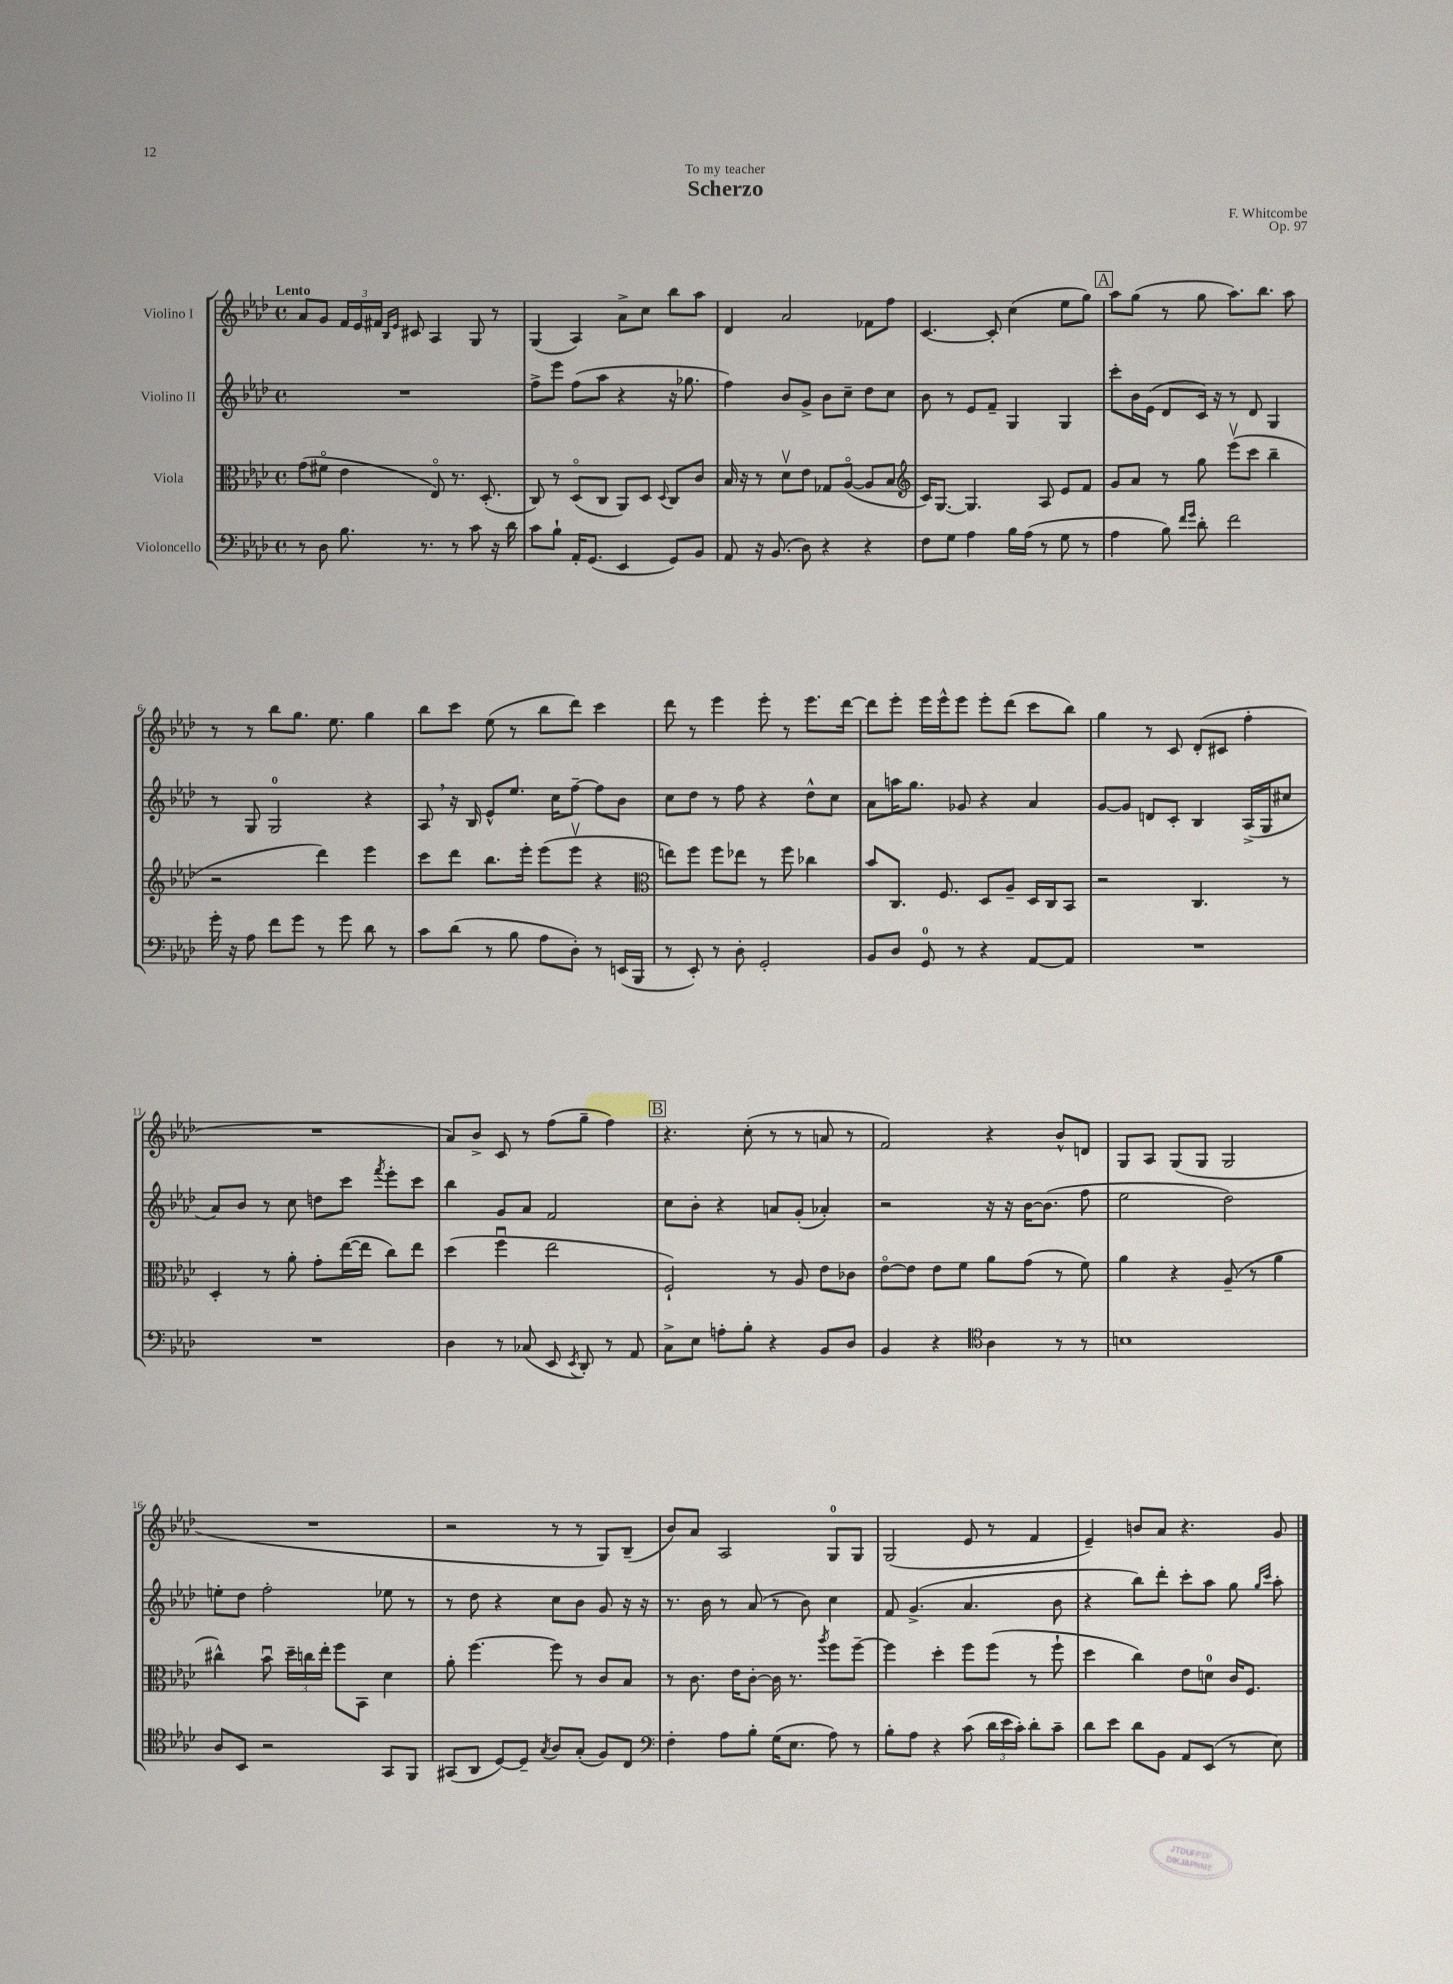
\header { title = "Scherzo" composer = "F. Whitcombe" dedication = "To my teacher" opus = "Op. 97" }
<<
\new StaffGroup <<
\new Staff = "s0" \with { instrumentName = "Violino I" } {
    \clef treble \key aes \major \defaultTimeSignature \time 4/4 \tempo "Lento"
    \autoBeamOff aes'8[ g'8] \tuplet 3/2 { f'16[ ees'16 fis'16] } \grace { bes16[ ees'16] } cis'8 aes4 g8 r8 |
    g4( aes4) aes'8[-> c''8] bes''8[ aes''8] |
    des'4 aes'2 fes'8[ f''8] |
    c'4.~ c'8-. c''4( ees''8[ g''8]) |
    \mark \markup { \box "A" } aes''8[ g''8]( r8 g''8 aes''8.[) bes''8.] aes''8 |
    r8 r8 bes''8[ g''8.] ees''8. g''4 |
    bes''8[ c'''8] ees''8( r8 bes''8[ des'''8]) c'''4 |
    des'''8 r8 ees'''4 ees'''8-. r8 ees'''8.[ des'''16]~ |
    des'''8[ ees'''8]-. ees'''16[ ees'''16-^ ees'''8] ees'''8[-. des'''8]( c'''8[ bes''8]) |
    g''4 r8 c'8 des'8[-.( cis'8] f''4-. |
    R1 |
    aes'8[) bes'8]-> c'8 r8 f''8[( g''8]-- f''4) |
    \mark \markup { \box "B" } r4. c''8-.( r8 r8 a'8 r8 |
    f'2) r4 bes'8[-^ d'8] |
    g8[ aes8] g8[( g8] g2 |
    R1 |
    r2 r8 r8 g8[) bes8]--( |
    bes'8[) aes'8] aes2 g8[-0 g8] |
    g2( ees'8 r8 f'4 |
    ees'4--) b'8[ aes'8] r4. g'8 \bar "|." |
}
\new Staff = "s1" \with { instrumentName = "Violino II" } {
    \clef treble \key aes \major \defaultTimeSignature \time 4/4
    \autoBeamOff R1 |
    f''8[-> ees'''8] f''8[( aes''8] r4 r16 ges''8. |
    f''4) bes'8[ g'8]-> bes'8[ c''8]-- des''8[ c''8] |
    bes'8 r8 ees'8[ f'8]-- g4 g4 |
    \mark \markup { \box "A" } c'''8[-. bes'16 ees'16]( des'8[ c'16]) r16 r8 des'8 g4 |
    r8 g8 g2-0 r4 |
    aes8 \breathe r16 bes16 ees'8[-^ ees''8.] c''16[ f''8]~-- f''8[ bes'8] |
    c''8[ des''8] r8 f''8 r4 des''8[-^ c''8] |
    aes'8[ a''16 g''8.] ges'8 r4 aes'4 |
    g'8[~ g'8] d'8[ c'8]-. bes4 aes16[->( g16 cis''8] |
    aes'8[) bes'8] r8 c''8 d''8[ c'''8] \acciaccatura { f'''8 } ees'''8[-. c'''8] |
    bes''4 g'8[ aes'8] f'2 |
    \mark \markup { \box "B" } c''8[ bes'8]-. r4 a'8[ g'8]-.( aes'4-.) |
    r2 r16 r16 bes'16[~ bes'8.]( f''8 |
    ees''2 des''2) |
    e''8[-. des''8] f''2-. ees''8 r8 |
    r8 des''8 r4 c''8[ bes'8] g'8 r16 r16 |
    r8. bes'16 r8 aes'8( r8 bes'8) c''4 |
    f'8 g'4.->( aes'4. bes'8 |
    r4 bes''8[) des'''8]-. c'''8[-. aes''8] g''8 \grace { g''16[ c'''16] } aes''8-. \bar "|." |
}
\new Staff = "s2" \with { instrumentName = "Viola" } {
    \clef alto \key aes \major \defaultTimeSignature \time 4/4
    \autoBeamOff g'8[( fis'8]\flageolet ees'4 ees8\flageolet) r8. des8.-.( |
    c8) r8 des8[\flageolet( c8] aes,8[) des8] \appoggiatura { des8 } c8[ c'8] |
    bes16 r16 r8 des'8[\upbow ees'8] ges8[ aes8]~\flageolet( aes8[ bes8] |
    \clef treble c'16[) g8.]~ g4. aes8 ees'8[ f'8] |
    \mark \markup { \box "A" } g'8[ aes'8] r8 g''8 ees'''8[\upbow( c'''8] bes''4-- |
    r2 des'''4) ees'''4 |
    c'''8[ des'''8] bes''8.[ ees'''16]-. ees'''8[( ees'''8]\upbow r4 |
    \clef alto e''8[) f''8] f''8[ ees''8] r8 f''8 ces''4 |
    bes'8[ c8.] f8. des8[ aes8]-- des16[ c16 bes,8] |
    r2 c4. r8 |
    des4-. r8 aes'8-. g'8[-. ees''16~( ees''16] c''8[) ees''8] |
    des''4( f''4\downbow ees''2 |
    \mark \markup { \box "B" } f2-!) r8 aes8 ees'8[ ces'8] |
    ees'8[~\flageolet ees'8] ees'8[ f'8] aes'8[ g'8]( r8 f'8) |
    aes'4 r4 aes8--( r8 aes'4 |
    cis''4-^) bes'8\downbow \tuplet 3/2 { des''16[-- c''16 ees''16]-. } f''8[ bes,8] des'4 |
    aes'8-. f''4.~ f''8 r8 c'8[ bes8] |
    r8 c'8. ees'16[ c'8]~-. c'16 r8. \acciaccatura { aes''8 } f''8[ f''8]~-- |
    f''4 des''4-. f''8[ f''8]( r8 f''8-! |
    des''4 c''4) ees'8[ d'8]-0 c'16[ f8.] \bar "|." |
}
\new Staff = "s3" \with { instrumentName = "Violoncello" } {
    \clef bass \key aes \major \defaultTimeSignature \time 4/4
    \autoBeamOff r8 des8 bes8. r8. r8 c'8 r16 des'16 |
    c'8[ bes8]-! aes,16[-. g,8.]( ees,4 g,8[) bes,8] |
    aes,8 r16 bes,8.( des8) r4 r4 |
    f8[ g8] aes4 bes16[ aes16]( r8 g8 r8 |
    \mark \markup { \box "A" } aes4 bes8) \grace { f'16[ g'16] } des'8-. f'2 |
    g'16-. r16 aes8 f'8[ g'8] r8 g'8 des'8 r8 |
    c'8[ des'8]( r8 bes8 aes8[ des8]-.) r8 e,16[( bes,,16] |
    r8 ees,8-.) r8 des8-. g,2-. |
    bes,8[ des8] g,8-0 r8 r4 aes,8[~ aes,8] |
    R1 |
    R1 |
    des4 r8 ces8( ees,8 \acciaccatura { ees,8 } des,8-.) r8 aes,8 |
    \mark \markup { \box "B" } c8[-> ees8] a8[-. bes8]-. r4 bes,8[ des8] |
    bes,4 r4 \clef tenor aes4 r8 r8 |
    b1 |
    aes8[ bes,8] r2 g,8[ f,8] |
    gis,8[( aes,8] des8[~) des8]-- \acciaccatura { g8 } aes8[ g8]-.( f8[) c8] |
    \clef bass f4-. aes8[ bes8]-. g16[( ees8.] aes8) r8 |
    bes8[-. aes8] r4 c'8( \tuplet 3/2 { des'16[ ees'16 c'16]-.) } des'8[-. c'8]-- |
    des'8[ ees'8] des'8[ bes,8] aes,8[ ees,8]( r8 ees8) \bar "|." |
}
>>
>>
